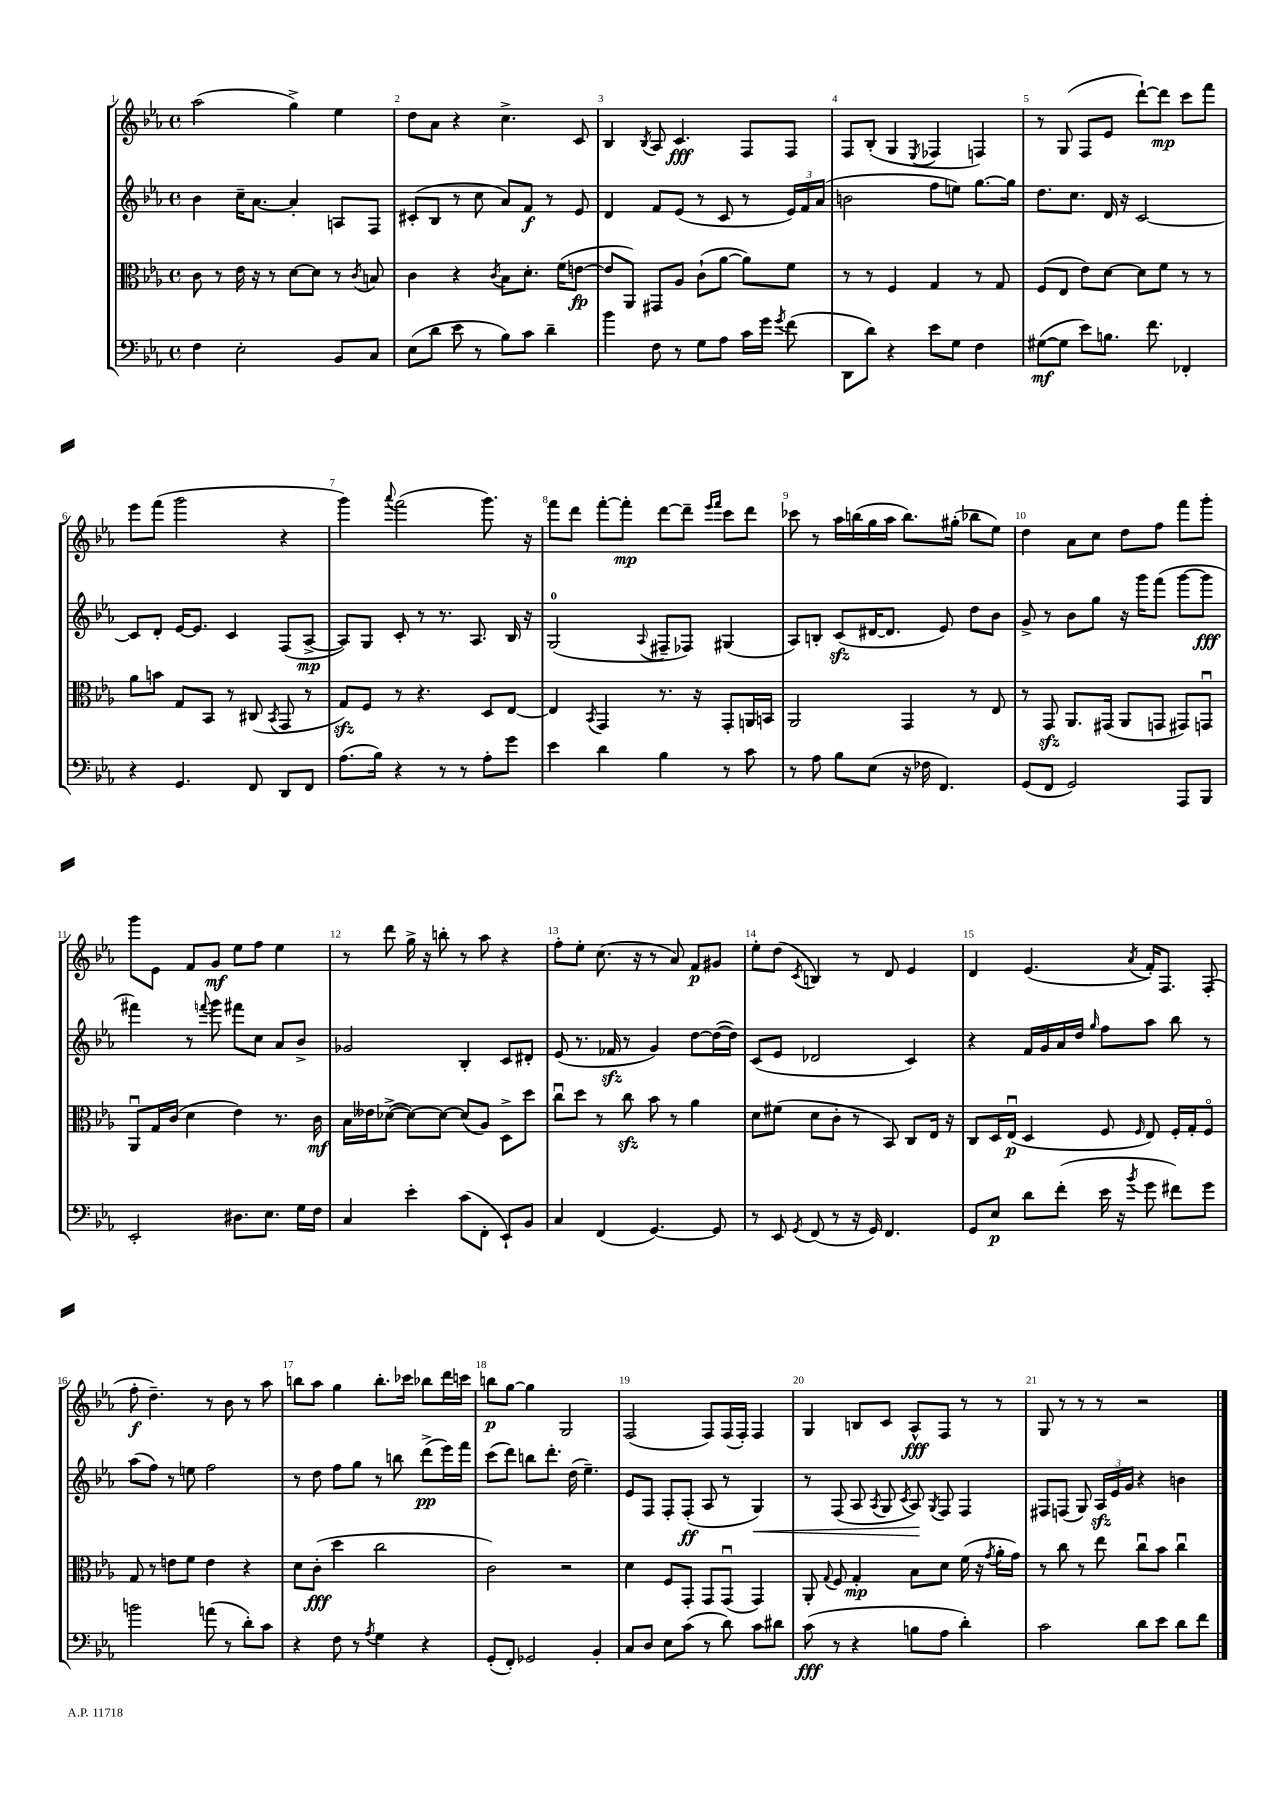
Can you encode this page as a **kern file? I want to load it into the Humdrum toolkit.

**kern	**kern	**kern	**kern
*staff4	*staff3	*staff2	*staff1
*clefF4	*clefC3	*clefG2	*clefG2
*k[b-e-a-]	*k[b-e-a-]	*k[b-e-a-]	*k[b-e-a-]
*M4/4	*M4/4	*M4/4	*M4/4
*met(c)	*met(c)	*met(c)	*met(c)
4F	8c	4b-	(2aa-
.	8r	.	.
2E-'	16e-	16cc~	.
.	16r	[8.a-	.
.	8r	.	.
.	[8d	4a-']	4gg^)
.	8d]	.	.
8BB-	8r	8A	4ee-
.	8qc	.	.
8C	8B	8F	.
=	=	=	=
(8E-	4c	(8c#'	8dd
8d	.	8B-	8a-
8e-	4r	8r	4r
8r	.	8cc	.
.	8qc	.	.
8B-)	8B-	8a-)	4.cc^
8c	8.d'	8f	.
4d~	.	8r	.
.	(16f	.	.
.	[8e	8e-	8c
=	=	=	=
4b-	8e]	4d	4B-
.	8AA-)	.	.
.	.	.	8qB-
8F	8GG#	8f	8A-
8r	8A-	(8e-	4.c
8G	(8c`	8r	.
8A-	[8a-	8c	.
16c	8a-])	8r	8F
16g	.	.	.
8qg	.	.	.
(8f	8f	24e-)	8F
.	.	24f	.
.	.	(24a-	.
=	=	=	=
8DD	8r	2b	8F
8d)	8r	.	(8B-'
4r	4F	.	4G
.	.	.	8qE-
8e-	4G	8ff	4F-
8G	.	8ee)	.
4F	8r	[8.gg	4F)
.	8G	.	.
.	.	16gg]	.
=	=	=	=
([8G#	(8F	8.dd	8r
8G#]	8E-	.	(8G
.	.	8.cc	.
8e-)	8e-)	.	8F
8.B	[8d	16d	8e-
.	.	16r	.
.	8d]	[2c	[8ddd`)
8.f	.	.	.
.	8f	.	8ddd]
4FF-'	8r	.	8ccc
.	8r	.	8fff
=	=	=	=
4r	8a-	8c]	8eee-
.	8b	8d'	(8fff
4.GG	8G	[16e-	2ggg
.	.	8.e-]	.
.	8BB-	.	.
.	8r	4c	.
8FF	(8C#	.	.
.	8qBB-	.	.
8DD	8GG	(8F	4r
8FF	8r	[8A-^	.
=	=	=	=
(8.A-	8G)	8A-])	4ggg)
.	8F	8G	.
16B-)	.	.	.
.	.	.	8qqaaa-
4r	8r	8c'	(2fff
.	4.r	8r	.
8r	.	8.r	.
8r	.	.	.
.	.	8.A-	.
8A-'	8D	.	8.ggg)
8g	[8E-	16B-	.
.	.	16r	16r
=	=	=	=
4e-	4E-]	(2G	8fff
.	.	.	8ddd
.	8qBB-	.	.
4d	4GG	.	[8fff'
.	.	.	8fff']
.	.	8qqA-	.
4B-	8.r	8F#~	[8ddd
.	.	8F-)	8ddd~]
.	16r	.	.
.	.	.	16qqeee-
.	.	.	16qqfff
8r	8GG'	(4G#	8ccc
8c	16AA	.	8ddd
.	16BB	.	.
=	=	=	=
8r	2AA-	8A-)	8ccc-
8A-	.	8B'	8r
8B-	.	(8c	16aa-
.	.	.	(16bb
(8E-	.	[16d#	16gg
.	.	8.d#]	16aa-
16r	4GG	.	8.bb)
16F-	.	.	.
4.FF)	.	8e-)	.
.	.	.	(16gg#'
.	8r	8dd	8bb-
.	8E-	8b-	8ee-)
=	=	=	=
(8GG	8r	8g^	4dd
8FF	8GG	8r	.
2GG)	8.AA-	8b-	8a-
.	.	8gg	8cc
.	(16GG#	.	.
.	8AA-	16r	8dd
.	.	16ggg	.
.	8GG	(8fff	8ff
8AAA-	8GG#)	[8ggg	8fff
8BBB-	8GGu	8ggg]	8ggg'
=	=	=	=
2EE-'	8AA-u	4fff#)	8ggg
.	16G	.	8e-
.	(16c	.	.
.	4d	8r	8f
.	.	8qqfff	.
.	.	8ggg	8g
8.D#	4e-)	8fff#	8ee-
.	.	8cc	8ff
8.E-	.	.	.
.	8.r	8a-	4ee-
16G	.	8b-^	.
16F	16c	.	.
=	=	=	=
4C	16B-	2g-	8r
.	16e--	.	.
.	([8d-^	.	8ddd
4e-'	8d-_)	.	16gg^
.	.	.	16r
.	8d-_	.	8bb'
(8c	(8d-]	4B-'	8r
8FF'	8A-)	.	8aa-
8EE-`)	8D^	8c	4r
8BB-	8dd	8d#'	.
=	=	=	=
4C	8ccu	(8e-	8ff'
.	8dd	8.r	8ee-'
(4FF	8r	.	(8.cc
.	.	16f-	.
.	8cc	8r	.
.	.	.	16r
[4.GG)	8b-	4g)	8r
.	8r	.	8a-)
.	4a-	[8dd	8f
8GG]	.	(16dd_	8g#
.	.	16dd])	.
=	=	=	=
8r	8d	(8c	8ee-'
8EE-	(8f#	8e-	(8dd
8qGG	.	.	8qc
(8FF	8d	2d-	4B)
8r	8c'	.	.
16r	8r	.	8r
16GG)	.	.	.
4.FF	8BB-)	.	8d
.	8C	4c)	4e-
.	16E-	.	.
.	16r	.	.
=	=	=	=
8GG	8C	4r	4d
8E-	16D	.	.
.	(16E-u	.	.
8d	4D	16f	(4.e-
.	.	16g	.
(8f'	.	16a-	.
.	.	16dd	.
.	.	16qqgg	.
16e-	8F	8ff	.
16r	.	.	.
8qb-	16qqF	.	8qa-
8g	8E-)	8aa-	16f')
.	.	.	8.F
8f#)	16F'	8bb-	.
.	16G'	.	.
8g	8Fo	8r	(8F'
=	=	=	=
2b	8G	(8aa-	8ff'
.	8r	8ff)	4.dd~)
.	8e	8r	.
.	8f	8ee	.
(8a	4e	2ff	8r
8r	.	.	8b-
8d')	4r	.	8r
8c	.	.	8aa-
=	=	=	=
4r	8d	8r	8bb
.	(8c'	8dd	8aa-
8F	4dd	8ff	4gg
8r	.	8gg	.
8qA-	.	.	.
4G	2cc	8r	8.bb'
.	.	8bb	.
.	.	.	16ccc-
4r	.	(8ddd^	8bb-
.	.	16eee-)	16ddd
.	.	16fff	16ccc
=	=	=	=
(8GG'	2c)	(8ccc	8bb
8FF')	.	8ddd)	[8gg
2GG-	.	8bb	4gg]
.	.	8.ddd'	.
.	2r	.	2G
.	.	(16dd	.
.	.	4.ee-~)	.
4BB-'	.	.	.
=	=	=	=
8C	4d	8e-	(2F
8D	.	8F	.
8E-	8F	8F'	.
(8c	8GG'	(8F'	.
8r	8GG	8A-	8F)
8d)	(8GGu	8r	(16F
.	.	.	16F')
8c	4GG)	4G)	4F
8d#	.	.	.
=	=	=	=
(8c	8AA-'	8r	4G
.	8qqG	.	.
8r	8F	(8F	.
4r	4G'	8A-	8B
.	.	8qA-	.
.	.	8G	8c
.	.	8qc	.
8B	8B-	8A-)	8A-^^
.	.	8qG	.
8A-	8d	8F	8F
4d')	(16f	4F	8r
.	16r	.	.
.	8qg	.	.
.	16a-'	.	8r
.	16g)	.	.
=	=	=	=
2c	8r	8F#	8G
.	8cc	(8F	8r
.	8r	8G)	8r
.	8ee-	24A-	8r
.	.	24e-	.
.	.	24g	.
8d	8ccu	4r	2r
8e-	8b-	.	.
8d	4ccu	4b	.
8f	.	.	.
==	==	==	==
*-	*-	*-	*-
